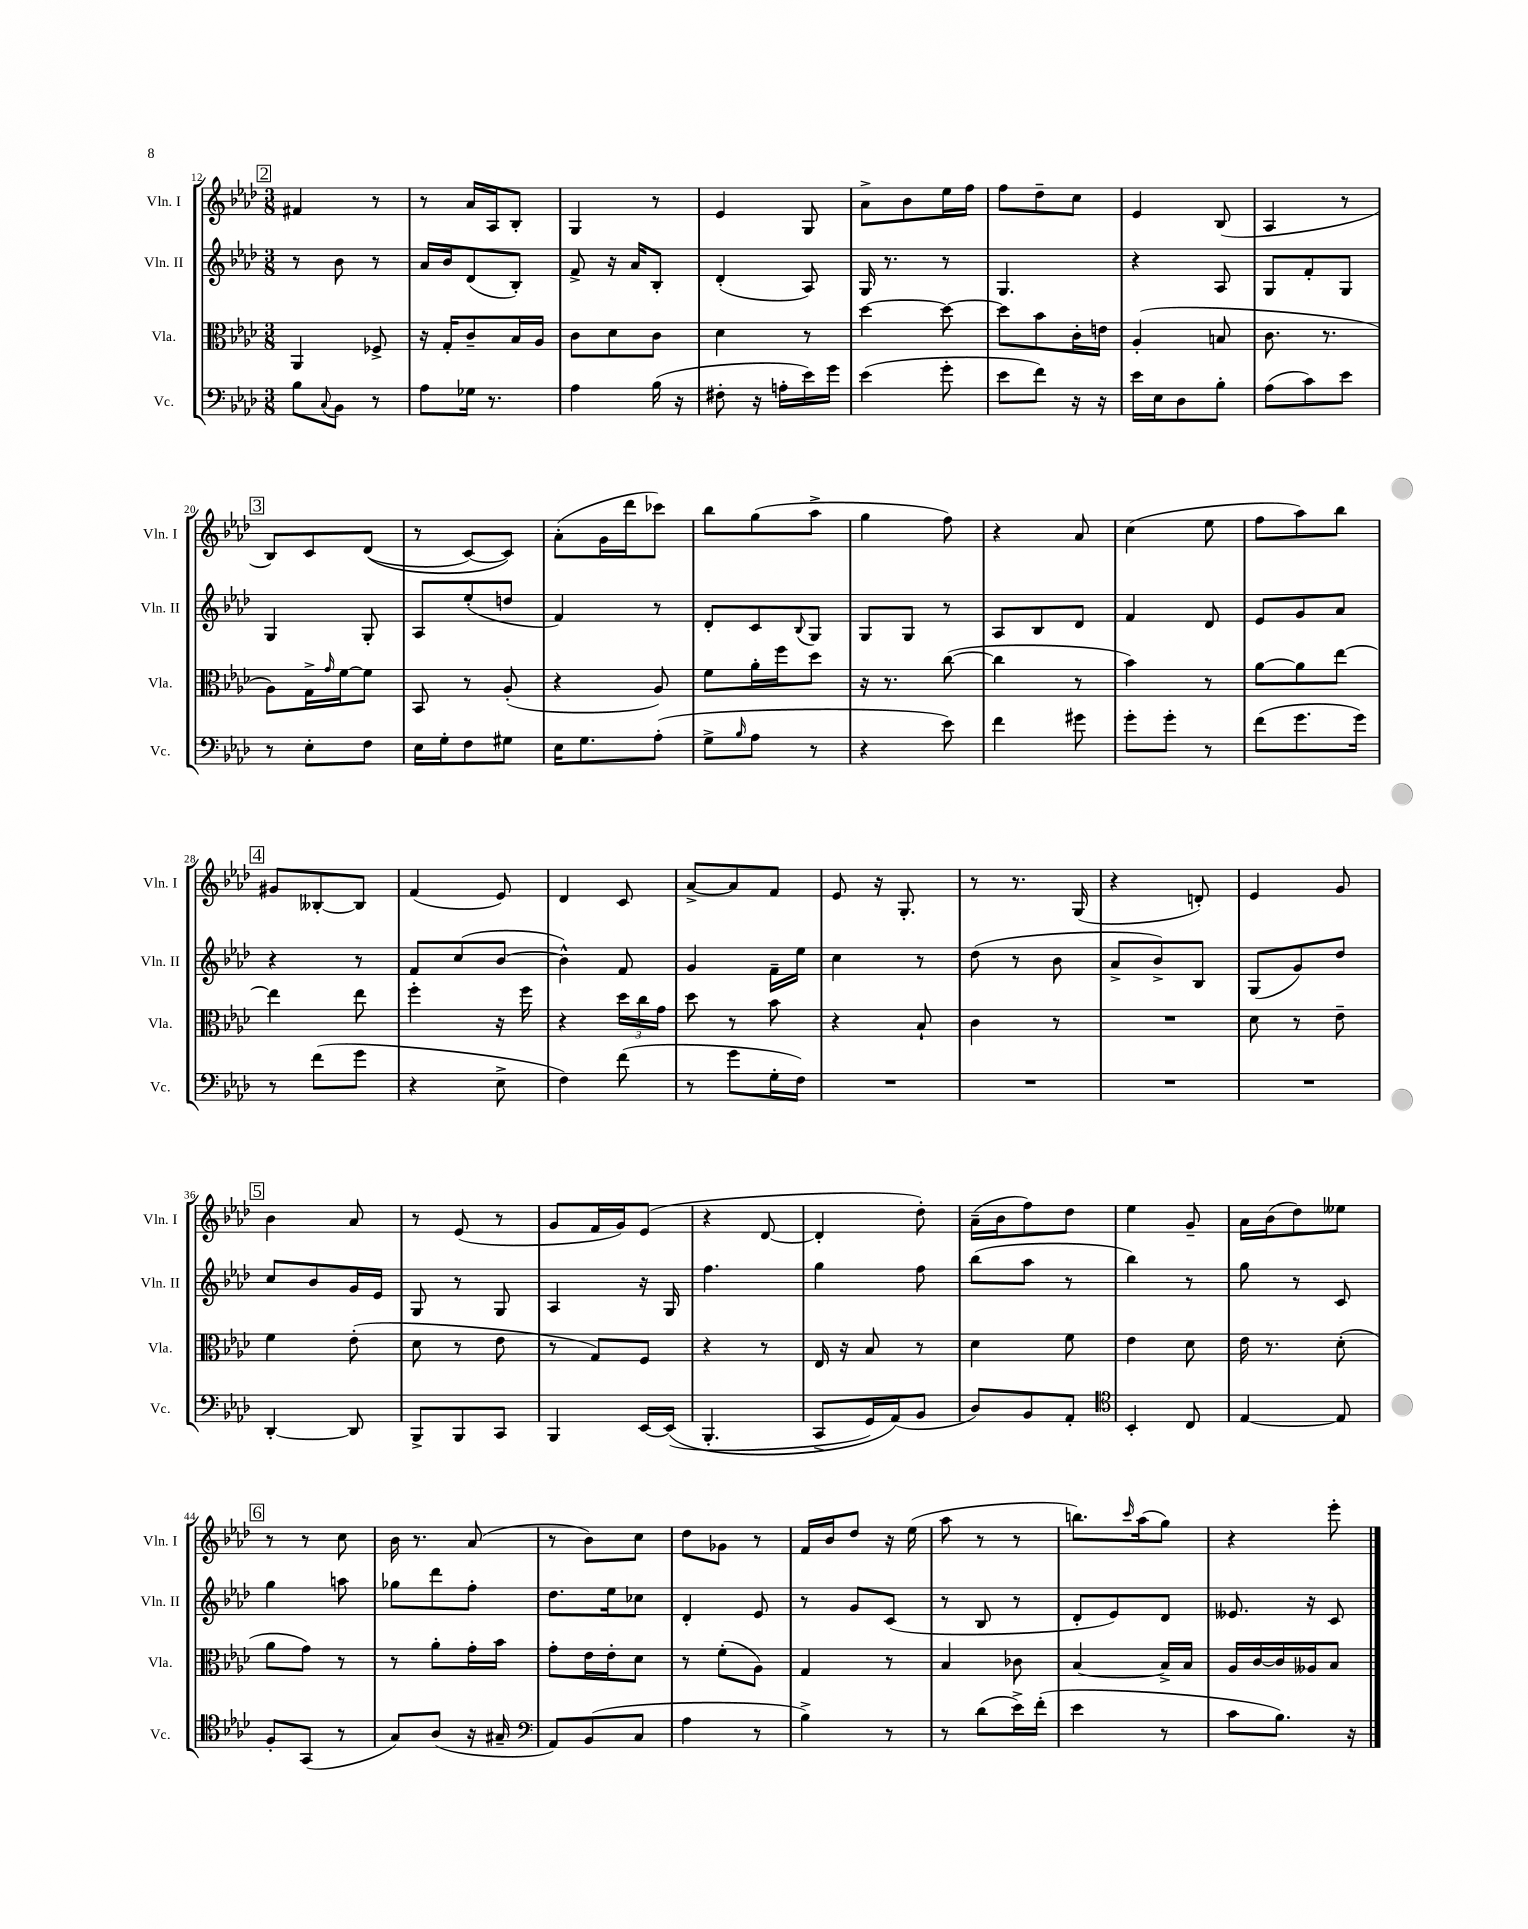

**kern	**kern	**kern	**kern
*part4	*part3	*part2	*part1
*staff4	*staff3	*staff2	*staff1
*I"Vc.	*I"Vla.	*I"Vln. II	*I"Vln. I
*I'Vc.	*I'Vla.	*I'Vln. II	*I'Vln. I
*clefF4	*clefC3	*clefG2	*clefG2
*k[b-e-a-d-]	*k[b-e-a-d-]	*k[b-e-a-d-]	*k[b-e-a-d-]
*M3/8	*M3/8	*M3/8	*M3/8
!!LO:REH:place=s1:t=2
=12	=12	=12	=12
8B-\L	4AA-/	8r	4f#X/
8qqC/	.	.	.
8BB-\J	.	8b-\	.
8r	8F-X^/	8r	8r
=13	=13	=13	=13
8A-\L	16r	16a-/LL	8r
.	16G'/KL	16b-/J	.
16G-X\Jk	8c~/	(8d-/	16a-/LL
8.r	.	.	16A-/J
.	16B-/L	8B-'/J)	8B-'/J
.	16A-/JJ	.	.
=14	=14	=14	=14
4A-\	8c\L	8f^/	4G/
.	8d-\	16r	.
.	.	16a-/KL	.
(16B-\	8c\J	8B-'/J	8r
16r	.	.	.
=15	=15	=15	=15
8F#X'\	4d-\	(4d-'/	4e-/
16r	.	.	.
16An'\LL	.	.	.
16e-\)	8r	8A-/)	8G/
16g\JJ	.	.	.
=16	=16	=16	=16
(4e-\	[4dd-\	16G/	8a-^\L
.	.	8.r	.
.	.	.	8b-\
8g'\	8dd-\_	8r	16ee-\L
.	.	.	16ff\JJ
=17	=17	=17	=17
8e-\L	8dd-\L]	4.G/	8ff\L
8f\J)	8b-\	.	8dd-~\
16r	16c'\L	.	8cc\J
16r	16en\JJ	.	.
=18	=18	=18	=18
16e-\LL	(4A-'/	4r	4e-/
16E-\J	.	.	.
8D-\	.	.	.
8B-'\J	8Bn/	8A-/	(8B-/
=19	=19	=19	=19
(8A-\L	8.c\	8G/L	4A-/
8c\)	.	8f'/	.
.	8.r	.	.
8e-\J	.	8G/J	8r
!!LO:LB:g=z
!!LO:REH:place=s1:t=3
=20	=20	=20	=20
8r	8A-\L)	4G/	8B-/L)
8E-'\L	16G^\L	.	8c/
.	16qqg/	.	.
.	[16f\J	.	.
8F\J	8f\J]	8G'/	((8d-/J
=21	=21	=21	=21
16E-\LL	8BB-/	8A-/L	8r
16G'\J	.	.	.
8F\	8r	(8ee-'/	[8c/L)
8G#X\J	(8A-'/	8ddn/J	8c/J])
=22	=22	=22	=22
16E-\KL	4r	4f/)	(8a-'\L
8.G\	.	.	.
.	.	.	16g\L
.	.	.	16ddd-\J
(8A-'\J	8A-/)	8r	8ccc-X\J)
=23	=23	=23	=23
8G^\L	8f\L	8d-'/L	8bb-\L
16qqB-/	.	.	.
8A-\J	16a-'\L	8c/	(8gg\
.	16ff\J	.	.
.	.	8qqB-/	.
8r	8dd-\J	8G/J	8aa-^\J
=24	=24	=24	=24
4r	16r	8G/L	4gg\
.	8.r	.	.
.	.	8G/J	.
8e-\)	([8cc\	8r	8ff\)
=25	=25	=25	=25
4f\	4cc\]	8A-/L	4r
.	.	8B-/	.
8g#X\	8r	8d-/J	8a-/
=26	=26	=26	=26
8g'\L	4b-\)	4f/	(4cc\
8g'\J	.	.	.
8r	8r	8d-/	8ee-\
=27	=27	=27	=27
(8f\L	[8a-\L	8e-/L	8ff\L
8.g\	8a-\]	8g/	8aa-\)
.	[8ee-\J	8a-/J	8bb-\J
16g\Jk)	.	.	.
!!LO:LB:g=z
!!LO:REH:place=s1:t=4
=28	=28	=28	=28
8r	4ee-\]	4r	8g#X/L
(8f\L	.	.	[8B--X'/
8g\J	8ee-\	8r	8B--/J]
=29	=29	=29	=29
4r	4ff'\	8f/L	(4f/
.	.	(8cc/	.
8E-^\	16r	[8b-/J	8e-/)
.	16ff\	.	.
=30	=30	=30	=30
4F\)	4r	4b-^^\])	4d-/
(8f\	24dd-\LL	8f/	8c/
.	24cc\	.	.
.	24g\JJ	.	.
=31	=31	=31	=31
8r	8dd-\	4g/	[8a-^/L
8g\L	8r	.	8a-/]
16G'\L	8b-\	16f~\LL	8f/J
16F\JJ)	.	16ee-\JJ	.
=32	=32	=32	=32
4.r	4r	4cc\	8e-/
.	.	.	16r
.	.	.	8.G'/
.	8B-`/	8r	.
=33	=33	=33	=33
4.r	4c\	(8dd-\	8r
.	.	8r	8.r
.	8r	8b-\	.
.	.	.	(16G/
=34	=34	=34	=34
4.r	4.r	8a-^/L	4r
.	.	8b-^/)	.
.	.	8B-/J	8dn'/)
=35	=35	=35	=35
4.r	8d-\	(8G/L	4e-/
.	8r	8g/)	.
.	8e-~\	8dd-/J	8g/
!!LO:LB:g=z
!!LO:REH:place=s1:t=5
=36	=36	=36	=36
[4DD-'/	4f\	8cc/L	4b-\
.	.	8b-/	.
8DD-/]	(8e-'\	16g/L	8a-/
.	.	16e-/JJ	.
=37	=37	=37	=37
8BBB-^/L	8d-\	8G/	8r
8BBB-/	8r	8r	(8e-/
8CC/J	8e-\	8G/	8r
=38	=38	=38	=38
4BBB-/	8r	4A-/	8g/L
.	8G/L)	.	16f/L
.	.	.	16g/J)
[16EE-/LL	8F/J	16r	(8e-/J
((16EE-/JJ]	.	16G/	.
=39	=39	=39	=39
4.BBB-'/	4r	4.ff\	4r
.	8r	.	[8d-/
=40	=40	=40	=40
8CC^/L	16E-/	4gg\	4d-'/]
.	16r	.	.
16GG/L)	8B-/	.	.
(16AA-/J)	.	.	.
8BB-/J	8r	8ff\	8dd-'\)
=41	=41	=41	=41
8D-/L)	4d-\	(8bb-\L	(16a-~\LL
.	.	.	16b-\J
8BB-/	.	8aa-\J	8ff\)
8AA-'/J	8f\	8r	8dd-\J
=42	=42	=42	=42
*clefC4	*	*	*
4BB-'/	4e-\	4bb-\)	4ee-\
8C/	8d-\	8r	8g~/
=43	=43	=43	=43
[4E-/	16e-\	8gg\	16a-\LL
.	8.r	.	(16b-\J
.	.	8r	8dd-\)
8E-/]	(8d-'\	8c/	8ee--X\J
!!LO:LB:g=z
!!LO:REH:place=s1:t=6
=44	=44	=44	=44
8F'/L	8a-\L	4gg\	8r
(8GG/J	8g\J)	.	8r
8r	8r	8aan\	8cc\
=45	=45	=45	=45
8G/L)	8r	8gg-X\L	16b-\
.	.	.	8.r
(8A-/J	8a-'\L	8ddd-\	.
16r	16g'\L	8ff'\J	(8a-/
16G#X~/	16b-\JJ	.	.
=46	=46	=46	=46
*clefF4	*	*	*
8AA-/L)	8g'\L	8.dd-\L	8r
(8BB-/	16e-\L	.	8b-\L)
.	16e-'\J	16ee-\k	.
8C/J	8d-\J	8cc-X\J	8cc\J
=47	=47	=47	=47
4A-\	8r	4d-'/	8dd-\L
.	(8f'\L	.	8g-X\J
8r	8A-\J)	8e-/	8r
=48	=48	=48	=48
4B-^\)	4G/	8r	16f/LL
.	.	.	16b-/J
.	.	8g/L	8dd-/J
8r	8r	(8c/J	16r
.	.	.	(16ee-\
=49	=49	=49	=49
8r	4B-/	8r	8aa-\
(8d-\L	.	8B-/	8r
16e-^\L)	8c-X\	8r	8r
(16f'\JJ	.	.	.
=50	=50	=50	=50
4e-\	[4B-/	8d-'/L	8.bbn\L)
.	.	8e-/)	.
.	.	.	16qqccc/
.	.	.	(16aa-\k
8r	16B-^/LL]	8d-/J	8gg\J)
.	16B-/JJ	.	.
=51	=51	=51	=51
8c\L	16A-/LL	8.e--X/	4r
.	[16c/	.	.
8.B-\J)	16c/]	.	.
.	16A--X/J	16r	.
.	8B-/J	8c/	8eee-'\
16r	.	.	.
==	==	==	==
*-	*-	*-	*-
